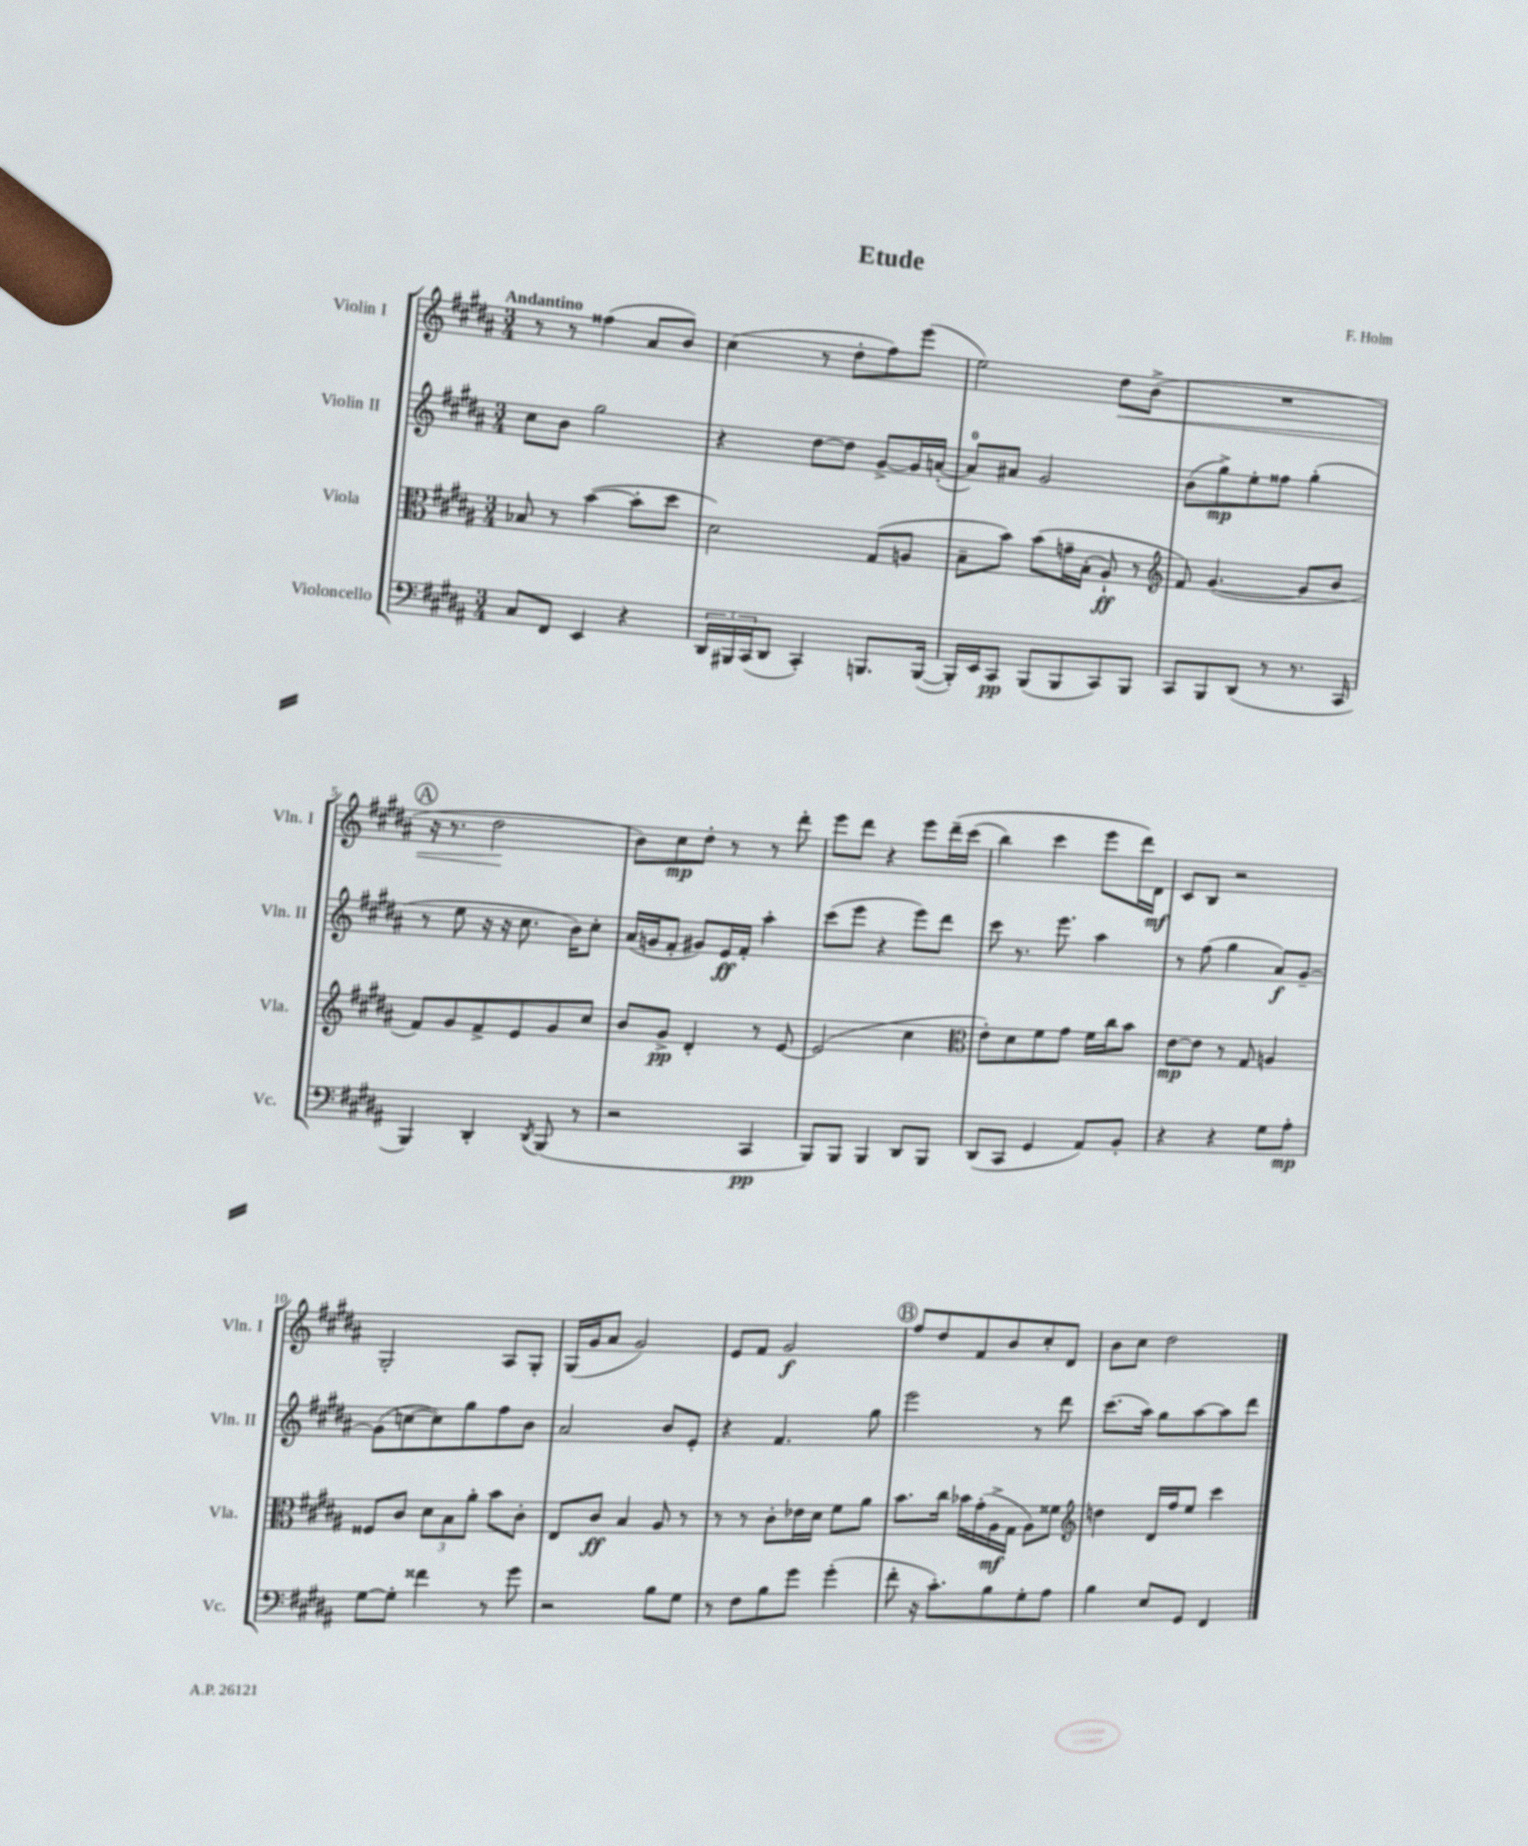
\header { title = "Etude" composer = "F. Holm" }
<<
\new StaffGroup <<
\new Staff = "s0" \with { instrumentName = "Violin I" shortInstrumentName = "Vln. I" } {
    \clef treble \key b \major \numericTimeSignature \time 3/4 \tempo "Andantino"
    r8 r8 fisis''4( ais'8 b'8) |
    cis''4( r8 dis''8-. fis''8) e'''8( |
    e''2) dis''8\< b'8->( |
    R2. |
    \mark \markup { \circle "A" } r16 r8. dis''2\! |
    b'8) cis''8\mp dis''8-. r8 r8 dis'''8-. |
    e'''8 dis'''8 r4 e'''8 dis'''16--\( cis'''16( |
    b''4) cis'''4 e'''8 dis'''16\) dis'16\mf |
    cis'8 b8 r2 |
    gis2-. ais8 gis8-. |
    gis16( gis'16 ais'8 gis'2) |
    e'8 fis'8 gis'2\f |
    \mark \markup { \circle "B" } fis''8 dis''8 fis'8 b'8 cis''8-. dis'8 |
    b'8 cis''8 dis''2 \bar "|." |
}
\new Staff = "s1" \with { instrumentName = "Violin II" shortInstrumentName = "Vln. II" } {
    \clef treble \key b \major \numericTimeSignature \time 3/4
    cis''8 b'8 gis''2 |
    r4 dis''8~ dis''8 gis'8~-> gis'16 a'16~-.( |
    a'8-0) ais'8 gis'2 |
    b'8( gis''8->\mp) e''8-. fisis''8 gis''4-.( |
    \mark \markup { \circle "A" } r8 e''8 r16 r16 cis''8. b'16) cis''8-. |
    ais'16( g'16 fis'8-. gis'8) e'16\ff fis'16-. ais''4-. |
    cis'''8( e'''8 r4 e'''8) dis'''8 |
    cis'''8 r8. e'''8. ais''4 |
    r8 fis''8( gis''4 ais'8\f) gis'8~-- |
    gis'8( c''8~ c''8) gis''8 fis''8 b'8 |
    ais'2 b'8 e'8-. |
    r4 fis'4. gis''8 |
    \mark \markup { \circle "B" } e'''2 r8 dis'''8 |
    cis'''8.( ais''16) gis''8 ais''8~ ais''8 dis'''8 \bar "|." |
}
\new Staff = "s2" \with { instrumentName = "Viola" shortInstrumentName = "Vla." } {
    \clef alto \key b \major \numericTimeSignature \time 3/4
    bes8 r8 b'4~( b'8-. dis''8 |
    dis'2) gis8( a8 |
    b8-- b'8) b'8\( g'16-- b16-.( ais8-!\ff) r8 |
    \clef treble fis'8\) gis'4.~( gis'8 b'8 |
    \mark \markup { \circle "A" } fis'8) gis'8 fis'8-> e'8 gis'8 cis''8 |
    b'8 gis'8->\pp dis'4-. r8 e'8~ |
    e'2( cis''4 |
    \clef alto e'8-.) dis'8 fis'8 gis'8 fis'16 cis''16 b'8 |
    e'8~\mp e'8 r8 gis8 a4 |
    fisis8 cis'8 \tuplet 3/2 { dis'8 b8 ais'8-. } b'8 cis'8-. |
    e8 cis'8\ff b4 ais8 r8 |
    r8 r8 cis'8-. ees'16 dis'16 fis'8 ais'8 |
    \mark \markup { \circle "B" } b'8. cis''16 bes'16 gis'16-.( ais16->\mf gis16 ais8) fisis'8 |
    \clef treble d''4 dis'16 fis''16 e''8 cis'''4 \bar "|." |
}
\new Staff = "s3" \with { instrumentName = "Violoncello" shortInstrumentName = "Vc." } {
    \clef bass \key b \major \numericTimeSignature \time 3/4
    cis8 fis,8 e,4 r4 |
    \tuplet 3/2 { dis,16 bis,,16 cis,16( } dis,8 cis,4-.) b,,8. b,,16~( |
    b,,16-.) e,16 cis,8\pp b,,8( b,,8 cis,8) b,,8 |
    cis,8 b,,8 dis,8( r8 r8. cis,16 |
    \mark \markup { \circle "A" } b,,4) dis,4-. \acciaccatura { dis,8 } b,,8( r8 |
    r2 cis,4\pp |
    b,,8) b,,8 b,,4 dis,8 b,,8 |
    dis,8( cis,8 gis,4 ais,8) b,8-. |
    r4 r4 gis8 ais8-.\mp |
    gis8~ gis8-. fisis'4 r8 gis'8 |
    r2 b8 gis8 |
    r8 fis8 b8 gis'8 gis'4-.( |
    \mark \markup { \circle "B" } fis'8-. r16 cis'8.-.) b8 gis8-. ais8 |
    b4 e8 gis,8 fis,4 \bar "|." |
}
>>
>>
